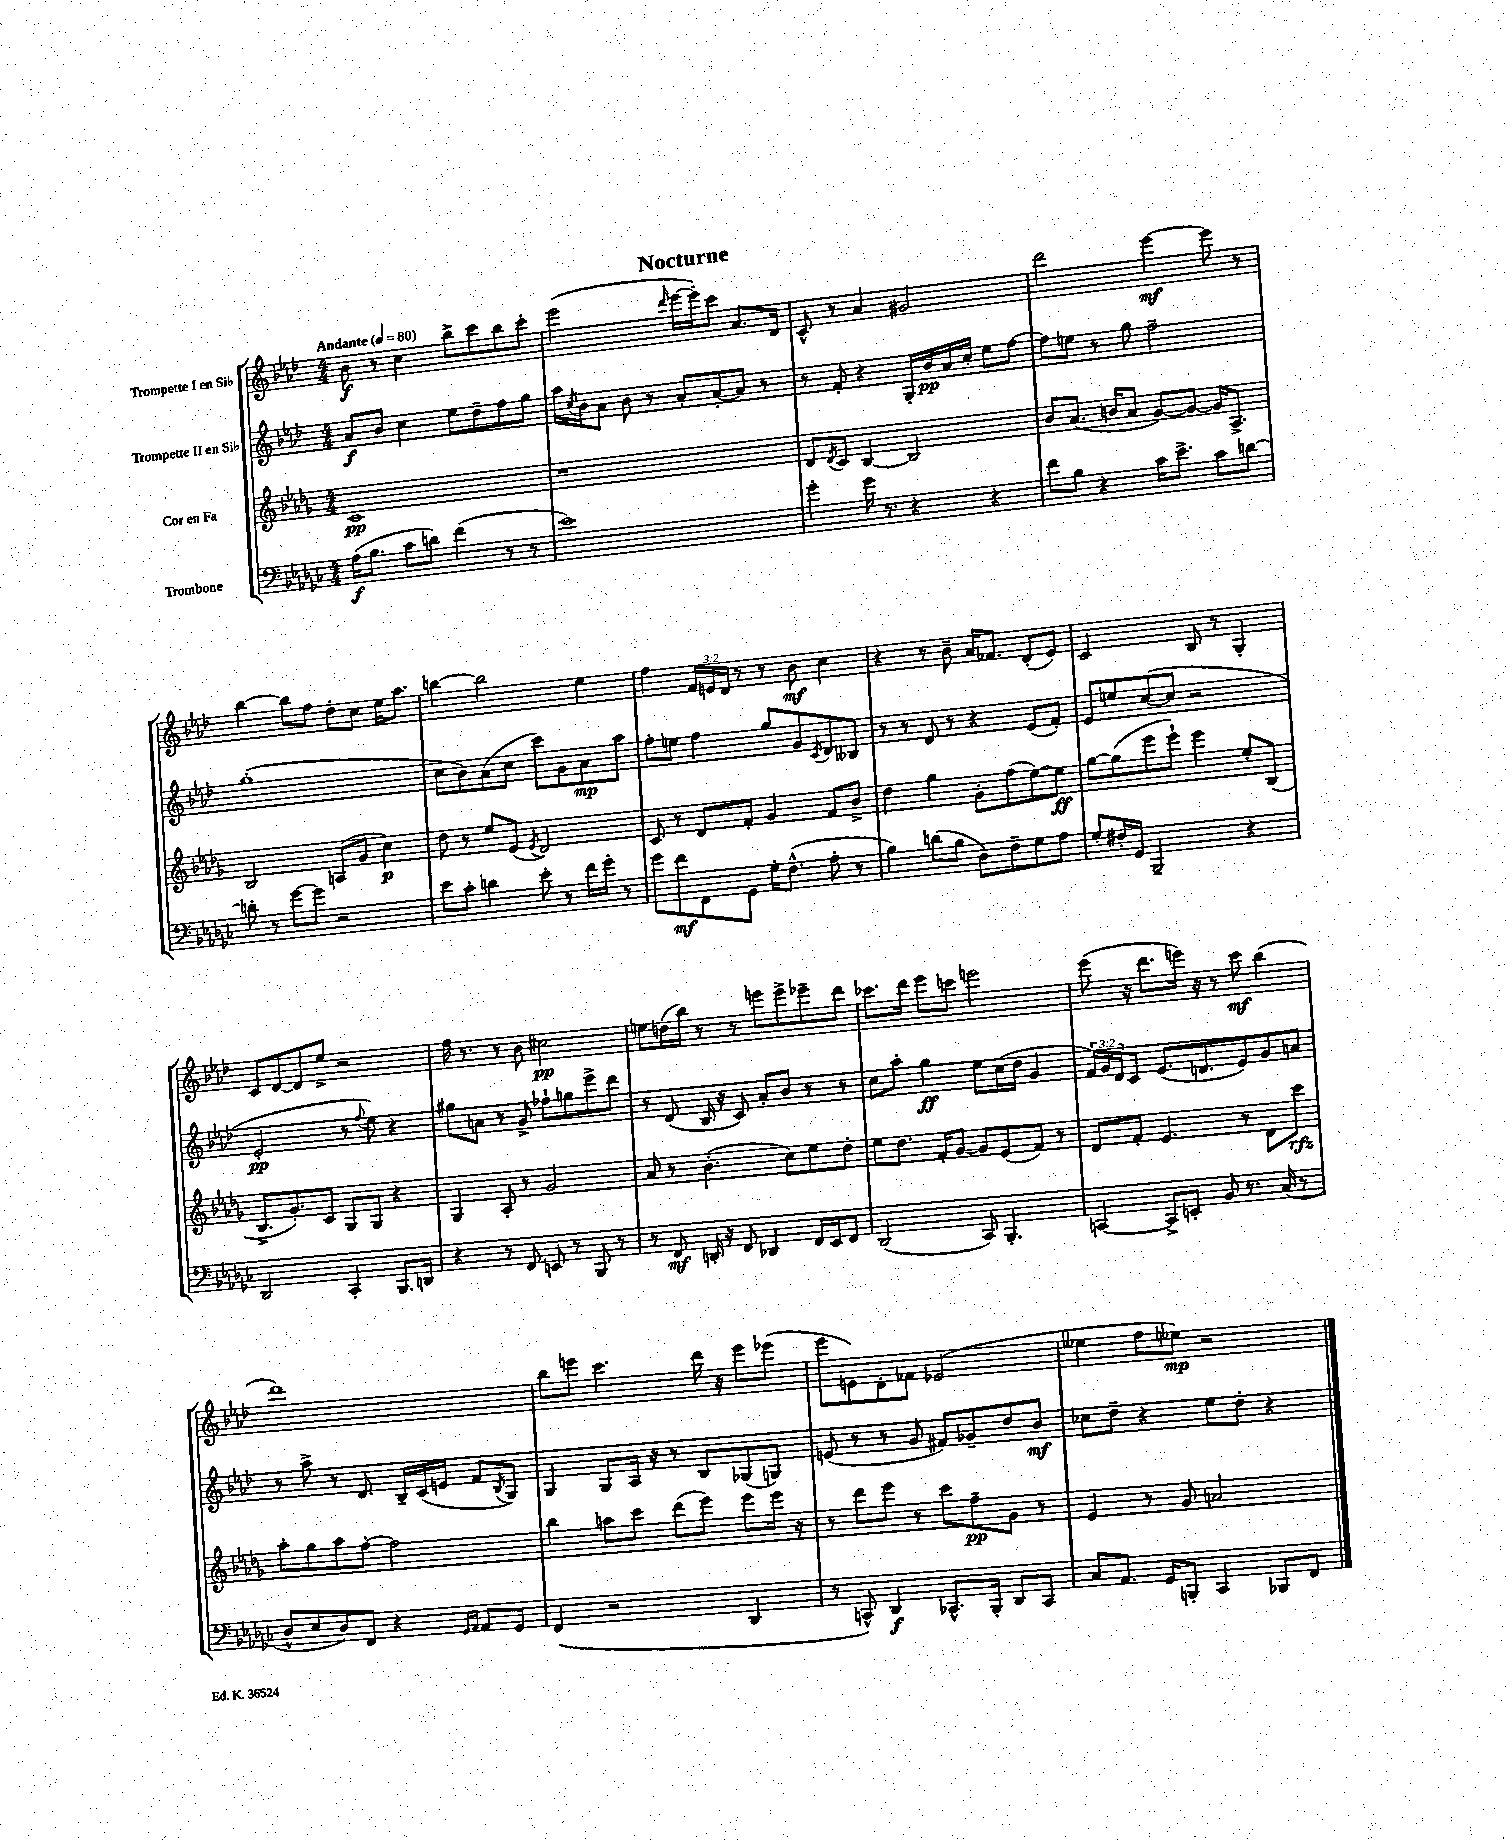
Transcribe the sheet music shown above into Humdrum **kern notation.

**kern	**dynam	**kern	**dynam	**kern	**dynam	**kern	**dynam
*part4	*part4	*part3	*part3	*part2	*part2	*part1	*part1
*staff4	*staff4	*staff3	*staff3	*staff2	*staff2	*staff1	*staff1
*I"Trombone	*	*I"Cor en Fa	*	*I"Trompette II en Si♭	*	*I"Trompette I en Si♭	*
*clefF4	*	*clefG2	*	*clefG2	*	*clefG2	*
*k[b-e-a-d-g-c-]	*	*k[b-e-a-d-g-]	*	*k[b-e-a-d-]	*	*k[b-e-a-d-]	*
*M4/4	*	*M4/4	*	*M4/4	*	*M4/4	*
*MM80	*	*MM80	*	*MM80	*	*MM80	*
=1	=1	=1	=1	=1	=1	=1	=1
!	!	!	!	!	!	!LO:TX:a:B:t=Andante	!
(16A-\KL	f	1c	pp	8a-/L	f	8b-\	f
8.B-\J	.	.	.	.	.	.	.
.	.	.	.	8b-/J	.	8r	.
8c-\L	.	.	.	4cc\	.	4cc\	.
8dn\J)	.	.	.	.	.	.	.
(4f\	.	.	.	8ee-\L	.	8bb-^\L	.
.	.	.	.	8dd-~\	.	8ccc\	.
8r	.	.	.	8ff\	.	8bb-\	.
8r	.	.	.	8gg\J	.	8ccc'\J	.
=2	=2	=2	=2	=2	=2	=2	=2
1e-)	.	1r	.	16aa-\LL	.	(2eee-\	.
.	.	.	.	8qcc/	.	.	.
.	.	.	.	16b-\J	.	.	.
.	.	.	.	8a-\J	.	.	.
.	.	.	.	8b-\	.	.	.
.	.	.	.	8r	.	.	.
.	.	.	.	.	.	16qqddd-/	.
.	.	.	.	8a-'/L	.	[16eee-\LL	.
.	.	.	.	.	.	16eee-'\J])	.
.	.	.	.	[8a-'/	.	8ccc\J	.
.	.	.	.	8a-/J]	.	8.a-/L	.
.	.	.	.	8r	.	.	.
.	.	.	.	.	.	16d-/Jk	.
=3	=3	=3	=3	=3	=3	=3	=3
4g-'\	.	8d-/L	.	8r	.	8c^^/	.
.	.	8qd-/	.	.	.	.	.
.	.	8c/J	.	8f'/	.	8r	.
16g-\	.	[4B-/	.	4r	.	4a-/	.
8.r	.	.	.	.	.	.	.
4r	.	2B-/]	.	16G'/LL	.	2g#X/	.
.	.	.	.	16b-/	pp	.	.
.	.	.	.	16a-/	.	.	.
.	.	.	.	16cc'/JJ	.	.	.
4r	.	.	.	8ee-\L	.	.	.
.	.	.	.	[8ff\J	.	.	.
=4	=4	=4	=4	=4	=4	=4	=4
8f\L	.	8b-/L	.	8ff\L]	.	2ddd-\	.
8B-\J	.	(8.a-/J	.	8een\J	.	.	.
4r	.	.	.	8r	.	.	.
.	.	16bn/KL	.	.	.	.	.
.	.	8a-/J	.	8gg\	.	.	.
16c-\KL	.	[8g-/L)	.	2ff~\	.	[4eee-\	mf
8.e-^\J	.	.	.	.	.	.	.
.	.	8g-/J_	.	.	.	.	.
8c-\L	.	16g-/KL]	.	.	.	8eee-\]	.
.	.	8.A-^/J	.	.	.	.	.
[8dn\J	.	.	.	.	.	8r	.
!!LO:LB:g=z
=5	=5	=5	=5	=5	=5	=5	=5
8dn'\]	.	2B-/	.	(1gg'	.	[4bb-\	.
8r	.	.	.	.	.	.	.
[8g-\L	.	.	.	.	.	8bb-\L]	.
8g-\J]	.	.	.	.	.	8ff\J	.
2r	.	(8An/L	.	.	.	8dd-'\L	.
.	.	8g-/J	.	.	.	8cc\J	.
.	.	4cc\)	p	.	.	16ee-\KL	.
.	.	.	.	.	.	8.aa-\J	.
=6	=6	=6	=6	=6	=6	=6	=6
8e-\L	.	8dd-\	.	8cc\L	.	[4bbn\	.
8c-'\J	.	8r	.	8b-\)	.	.	.
4dn\	.	8ee-/L	.	(8a-\	.	2bb\]	.
.	.	(8e-/J	.	8cc\J	.	.	.
.	.	8qe-/	.	.	.	.	.
8e-'\	.	2d-/)	.	8ccc\L)	.	.	.
8r	.	.	.	8g\	.	.	.
16f\LL	.	.	.	8a-\	mp	4ee-\	.
16g-'\JJ	.	.	.	.	.	.	.
8r	.	.	.	8aa-\J	.	.	.
=7	=7	=7	=7	=7	=7	=7	=7
8g-\L	.	8c/	.	8ff'\L	.	4ff\	.
8f\	mf	8r	.	8een\J	.	.	.
8FF\	.	8d-/L	.	4ff\	.	24f/LL	.
.	.	.	.	.	.	24en/	.
.	.	.	.	.	.	24d-/JJ	.
8GG-\J	.	8f'/J	.	.	.	8r	.
16G-'\KL	.	4g-/	.	8gg/L	.	8r	.
(8.F^^\J	.	.	.	.	.	.	.
.	.	.	.	8g/	.	8b-\	mf
.	.	.	.	8qc/	.	.	.
8A-'\	.	8f/L	.	8d-/	.	4cc\	.
8r	.	8b-^/J	.	8B--X/J	.	.	.
=8	=8	=8	=8	=8	=8	=8	=8
4B-\)	.	4dd-\	.	8r	.	4r	.
.	.	.	.	8r	.	.	.
(8dn\L	.	4gg-\	.	8d-/	.	8r	.
8B-\J	.	.	.	8r	.	8b-~\	.
8D-\L)	.	8g-'\L	.	4r	.	16a-/KL	.
.	.	.	.	.	.	8.f-X/J	.
8F~\	.	(8ff\	.	.	.	.	.
8G-\	.	[8ee-\)	.	(8e-/L	.	(8d-'/L	.
8A-\J	.	8ee-\J]	ff	8f'/J)	.	8e-/J)	.
=9	=9	=9	=9	=9	=9	=9	=9
8G-'/L	.	[8gg-\L	.	8e-/L	.	2c/	.
16F#X'/L	.	(8gg-\]	.	8een/	.	.	.
16GG-/JJ	.	.	.	.	.	.	.
2BBB-~/	.	8eee-\	.	([8cc/	.	.	.
.	.	8eee-`\J)	.	8cc/J]	.	.	.
.	.	4eee-\	.	2r	.	8B-/	.
.	.	.	.	.	.	8r	.
4r	.	8ee-'/L	.	.	.	4G'/	.
.	.	(8B-/J	.	.	.	.	.
!!LO:LB:g=z
=10	=10	=10	=10	=10	=10	=10	=10
2DD-/	.	8.B-^/L	.	2e-'/	pp	8c/L	.
.	.	.	.	.	.	[8d-/	.
.	.	8.g-'/)	.	.	.	.	.
.	.	.	.	.	.	8d-/]	.
.	.	8c/J	.	.	.	8ee-^/J	.
4CC-'/	.	8G-/L	.	8r	.	2r	.
.	.	.	.	8qqff/	.	.	.
.	.	8G-/J	.	8ee-\)	.	.	.
8.BBB-/L	.	4r	.	4r	.	.	.
16DDn/Jk	.	.	.	.	.	.	.
=11	=11	=11	=11	=11	=11	=11	=11
4r	.	4G-/	.	8gg#X\L	.	16ff\	.
.	.	.	.	.	.	8.r	.
.	.	.	.	8an\J	.	.	.
8r	.	8A-'/	.	8r	.	8r	.
8FF/	.	8r	.	8g^/	.	8b-\	.
8EEn/	.	2g-/	.	8ff-X`\L	.	2cc#X\	pp
8r	.	.	.	8ggn\	.	.	.
8BBB-/	.	.	.	8eee-^\	.	.	.
8r	.	.	.	8ddd-\J	.	.	.
=12	=12	=12	=12	=12	=12	=12	=12
8r	.	8a-/	.	8r	.	8een\L	.
8FF/	mf	8r	.	(8d-/	.	(16ddn\L	.
.	.	.	.	.	.	16bb-\JJ)	.
16DDn'/	.	(4.b-'\	.	16B-/	.	8r	.
16r	.	.	.	16r	.	.	.
8FF/	.	.	.	8c/)	.	8r	.
4DD-X/	.	.	.	8a-'/L	.	8eeen\L	.
.	.	8cc\L)	.	8b-/J	.	8eee^\	.
16FF/LL	.	8ee-\	.	8r	.	8eee-X~\	.
16EE-/J	.	.	.	.	.	.	.
8FF/J	.	8dd-'\J	.	8r	.	8ddd-\J	.
=13	=13	=13	=13	=13	=13	=13	=13
(2DD-/	.	8ee-\L	.	8cc\L	.	8.ccc-X\L	.
.	.	8.dd-\J	.	8aa-'\J	.	.	.
.	.	.	.	.	.	16ddd-\Jk	.
.	.	.	.	4gg\	ff	8eee-\L	.
.	.	16f'/KL	.	.	.	.	.
.	.	[8g-/J	.	.	.	8cccn\J	.
8CC-/)	.	8g-/L]	.	8ee-\L	.	2eeen\	.
4.BBB-'/	.	(8e-/	.	(16cc\L	.	.	.
.	.	.	.	16dd-\JJ	.	.	.
.	.	8f/J)	.	4g/	.	.	.
.	.	8r	.	.	.	.	.
=14	=14	=14	=14	=14	=14	=14	=14
[4CCn/	.	8d-/L	.	24f/LL)	.	(8eee-\	.
.	.	.	.	24g/	.	.	.
.	.	.	.	24d-/J	.	.	.
.	.	8f'/J	.	8c/J	.	16r	.
.	.	.	.	.	.	8.ddd-\L	.
8CC^/L]	.	4.e-/	.	(8.e-/L	.	.	.
8EEn'/J	.	.	.	.	.	16eeen\Jk)	.
.	.	.	.	8.dn/	.	16r	.
8BB-/	.	.	.	.	.	8r	.
8.r	.	8r	.	8e-/)	.	8ccc\	mf
.	.	8d-\L	.	8g/	.	(4bb-\	.
(16C-/	.	.	.	.	.	.	.
8r	.	8ccc\J	rfz	8an/J	.	.	.
!!LO:LB:g=z
=15	=15	=15	=15	=15	=15	=15	=15
8D-^^/L	.	8aa-'\L	.	8r	.	1ddd-)	.
8E-/	.	8gg-\	.	8aa-^\	.	.	.
8D-/)	.	8aa-\	.	8r	.	.	.
8FF/J	.	[8ff'\J	.	8.d-/	.	.	.
4r	.	2ff\]	.	.	.	.	.
.	.	.	.	16B-~/LL	.	.	.
.	.	.	.	(16c/	.	.	.
.	.	.	.	16en/JJ	.	.	.
16qqGG-/LL	.	.	.	.	.	.	.
16qqAA-/JJ	.	.	.	.	.	.	.
8AA-/L	.	.	.	8f/L	.	.	.
.	.	.	.	8qB-/	.	.	.
8GG-/J	.	.	.	8G/J)	.	.	.
=16	=16	=16	=16	=16	=16	=16	=16
(4FF/	.	4bb-\	.	4G/	.	8bb-\L	.
.	.	.	.	.	.	8eeen\J	.
2r	.	8aan\L	.	8G/L	.	4.ccc\	.
.	.	8ccc\J	.	16A-/Jk	.	.	.
.	.	.	.	16r	.	.	.
.	.	(8ddd-\L	.	8r	.	.	.
.	.	8eee-\J)	.	8B-/L	.	16ddd-\	.
.	.	.	.	.	.	16r	.
4DD-/	.	8eee-\L	.	(8G-X/	.	8eee\L	.
.	.	16eee-\Jk	.	8Gn/J)	.	(8eee-X\J	.
.	.	16r	.	.	.	.	.
=17	=17	=17	=17	=17	=17	=17	=17
8r	.	8r	.	(8en/	.	8eee-\L	.
8CCn^^/)	.	8ddd-\L	.	8r	.	8en\)	.
4DD-/	f	8eee-\J	.	8r	.	8d-'\	.
.	.	8r	.	8g/	.	8f-X\J	.
8.CC-X^^/L	.	8ccc\L	.	8f#X/L)	.	(2e-X/	.
.	.	8ff~\	pp	8g-X~/	.	.	.
16BBB-'/Jk	.	.	.	.	.	.	.
8DD-/L	.	8g-\J	.	8dd-/	.	.	.
8CC-/J	.	8r	.	8b-/J	mf	.	.
=18	=18	=18	=18	=18	=18	=18	=18
8C-/L	.	4e-/	.	8cc-X\L	.	4ee--X\	.
8.AA-/J	.	.	.	8dd-~\J	.	.	.
.	.	8r	.	4r	.	8ff\L	.
16GG-/KL	.	.	.	.	.	.	.
8BBBn'/J	.	8g-/	.	.	.	8ee-X\J)	mp
4CC-/	.	2an/	.	8ee-\L	.	2r	.
.	.	.	.	8dd-'\J	.	.	.
8BBB-X/L	.	.	.	4r	.	.	.
8FF/J	.	.	.	.	.	.	.
==	==	==	==	==	==	==	==
*-	*-	*-	*-	*-	*-	*-	*-
